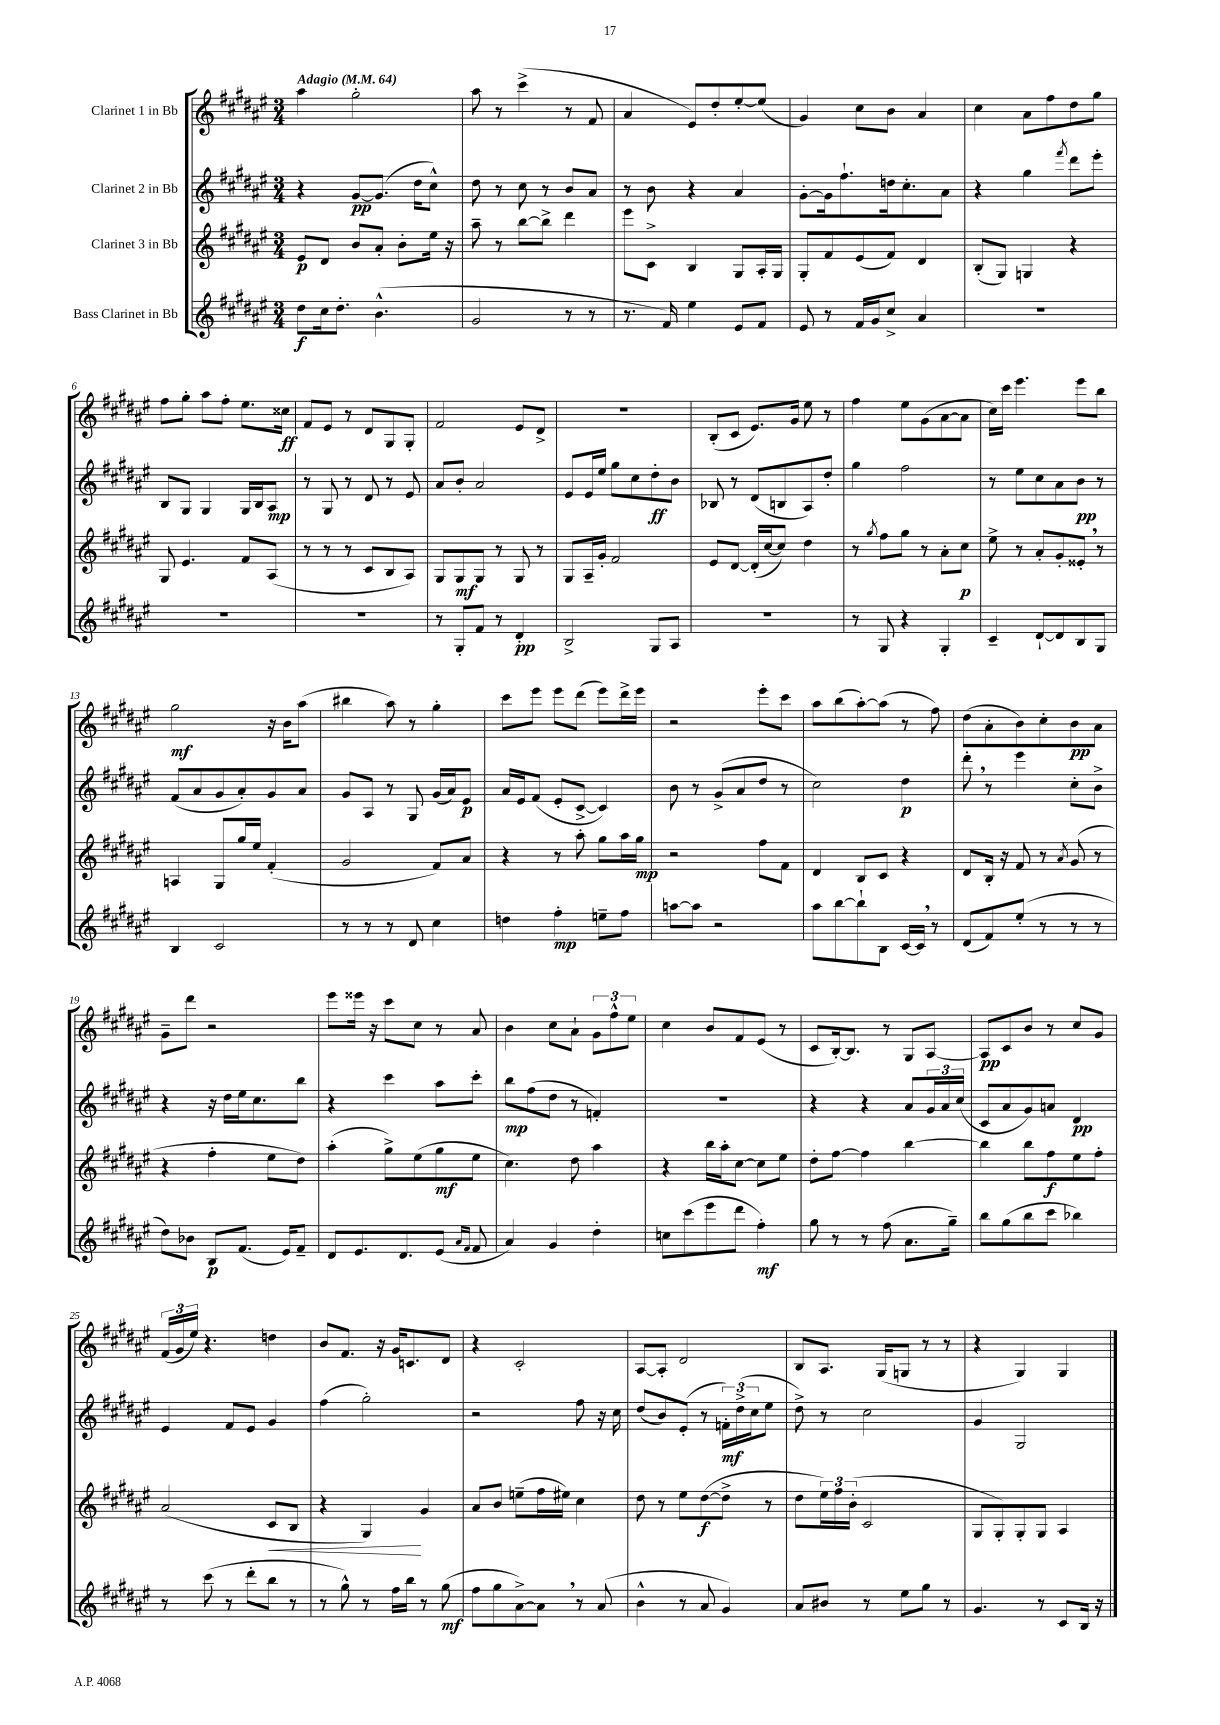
<<
\new StaffGroup <<
\new Staff = "s0" \with { instrumentName = "Clarinet 1 in Bb" } {
    \clef treble \key fis \major \numericTimeSignature \time 3/4 \tempo "Adagio" 4 = 64
    ais''4 gis''2-. |
    ais''8 r8 cis'''4->( r8 fis'8 |
    ais'4 eis'8) dis''8-. eis''8~-. eis''8( |
    gis'4) cis''8 b'8 ais'4 |
    cis''4 ais'8 fis''8 dis''8 gis''8 |
    fis''8 gis''8-. ais''8 fis''8-. eis''8. cisis''16\ff |
    fis'8 eis'8 r8 dis'8 gis8 gis8-. |
    fis'2 eis'8 dis'8-> |
    R2. |
    b8-.( cis'8 eis'8.) gis'16 eis''8 r8 |
    fis''4 eis''8 gis'8( ais'8~ ais'8 |
    cis''16) cis'''16 eis'''4. eis'''8 b''8 |
    gis''2\mf r16 b'16 ais''8( |
    bis''4 ais''8) r8 gis''4-. |
    cis'''8 eis'''8 eis'''8 dis'''8( eis'''8) dis'''16-> eis'''16 |
    r2 eis'''8-. cis'''8 |
    ais''8 b''8( ais''8~-.) ais''8( r8 fis''8) |
    dis''8( ais'8-. b'8) cis''8-. b'8\pp ais'8 |
    gis'8-- dis'''8 r2 |
    eis'''8 eisis'''16 r16 cis'''8 cis''8 r8 ais'8 |
    b'4 cis''8 ais'8-! \tuplet 3/2 { gis'8 fis''8-^ eis''8 } |
    cis''4 b'8 fis'8 eis'8( r8 |
    cis'8 b16~-.) b8. r8 gis8 ais8~ |
    ais8\pp cis'8 b'8 r8 cis''8 gis'8 |
    \tuplet 3/2 { fis'16( gis'16 eis''16) } r4. d''4 |
    b'8 fis'8. r16 gis'16 c'8. dis'8 |
    r4 cis'2-. |
    ais8~ ais8-. dis'2 |
    b8 ais8. gis16( g8 r8 r8 |
    r4 gis4) gis4 \bar "|." |
}
\new Staff = "s1" \with { instrumentName = "Clarinet 2 in Bb" } {
    \clef treble \key fis \major \numericTimeSignature \time 3/4
    r4 gis'8~\pp gis'8.( dis''16 cis''8-^) |
    dis''8 r8 cis''8 r8 b'8 ais'8 |
    r8 b'8 r4 ais'4 |
    gis'8~-. gis'16 fis''8.-! d''16 cis''8.-. ais'8 |
    r4 gis''4 \acciaccatura { fis'''8 } dis'''8 eis'''8-. |
    b8 gis8 gis4 gis16 b16 ais8\mp |
    r8 gis8 r8 dis'8 r8 eis'8 |
    ais'8 b'8-. ais'2 |
    eis'8 eis'16 eis''16 gis''8 cis''8 dis''8-.\ff b'8 |
    bes8 r8 dis'8( b8 ais8) dis''8-. |
    gis''4 fis''2 |
    r8 eis''8 cis''8 ais'8 b'8\pp r8 |
    fis'8( ais'8 gis'8 ais'8-.) gis'8 ais'8 |
    gis'8 ais8 r8 gis8 gis'16( ais'16) eis'8\p |
    ais'16 eis'16 fis'8( eis'8-. cis'8~-> cis'4) |
    b'8 r8 gis'8->( ais'8 dis''8 r8 |
    cis''2) dis''4\p |
    dis'''8-. \breathe r8 eis'''4 cis''8-. b'8-> |
    r4 r16 dis''16 eis''16 cis''8. b''8 |
    r4 cis'''4 ais''8 cis'''8-. |
    b''8\mp fis''8( dis''8 r8 f'4-.) |
    R2. |
    r4 r4 ais'8 \tuplet 3/2 { gis'16 ais'16 cis''16( } |
    cis'8 ais'8 gis'8) a'8 dis'4\pp |
    eis'4 fis'8 eis'8 gis'4 |
    fis''4( gis''2-.) |
    r2 fis''8 r16 cis''16 |
    dis''8( b'8) eis'8-.( r8 \tuplet 3/2 { f'16-.\mf) dis''16->( cis''16 } eis''8 |
    dis''8->) r8 cis''2 |
    gis'4 gis2 \bar "|." |
}
\new Staff = "s2" \with { instrumentName = "Clarinet 3 in Bb" } {
    \clef treble \key fis \major \numericTimeSignature \time 3/4
    eis'8\p dis'8 b'8 ais'8-. b'8-. eis''16 r16 |
    ais''8-- r8 b''8~ b''8-> dis'''4 |
    eis'''8 cis'8-> b4 gis8 ais16-. gis16 |
    gis8-. fis'8 eis'8( fis'8) dis'4 |
    b8-.( gis8) g4 r4 |
    gis8 eis'4. fis'8 ais8( |
    r8 r8 r8 cis'8 b8 ais8) |
    gis8 gis8\mf gis8 r8 gis8 r8 |
    gis8 ais16-- gis'16-. fis'2 |
    eis'8 dis'8~ dis'16-.( cis''16~ cis''8) dis''4 |
    r8 \acciaccatura { gis''8 } fis''8 gis''8 r8 ais'8-. cis''8\p |
    eis''8-> r8 ais'8-. gis'8-. eisis'8-. \breathe r8 |
    a4 gis8 gis''16 eis''16 fis'4-.( |
    gis'2 fis'8) ais'8 |
    r4 r8 ais''8-. gis''8 ais''16 gis''16\mp |
    r2 fis''8 fis'8 |
    dis'4 b8 cis'8 r4 |
    dis'8 b16-. r16 fis'8 r8 \acciaccatura { ais'8 } gis'8( r8 |
    r4 fis''4-. eis''8 dis''8) |
    ais''4-.( gis''8->) eis''8( gis''8\mf eis''8 |
    cis''4.) dis''8 ais''4 |
    r4 b''16 ais''16-. cis''8~ cis''8 eis''8 |
    dis''8-. fis''8~ fis''4 b''4~ |
    b''4 b''8 fis''8\f eis''8 fis''8-. |
    ais'2( cis'8\< b8 |
    r4 gis4\!) gis'4 |
    ais'8 b'8 e''8--( fis''16 eis''16) cis''4 |
    dis''8 r8 eis''8 dis''8~\f( dis''8-> r8 |
    dis''8 \tuplet 3/2 { eis''16) fis''16 b'16-.( } cis'2 |
    gis8 gis8-.) gis8-. gis8 ais4 \bar "|." |
}
\new Staff = "s3" \with { instrumentName = "Bass Clarinet in Bb" } {
    \clef treble \key fis \major \numericTimeSignature \time 3/4
    dis''8\f cis''16 dis''8.-. b'4.-^( |
    gis'2 r8 r8 |
    r8. fis'16) eis''4 eis'8 fis'8 |
    eis'8 r8 fis'16 gis'16 cis''8-> ais'4 |
    R2. |
    R2. |
    R2. |
    r8 gis8-. fis'8 r8 dis'4-.\pp |
    b2-> gis8 ais8 |
    R2. |
    r8 gis8 r4 gis4-. |
    cis'4-- dis'8~-! dis'8 b8 gis8 |
    b4 cis'2 |
    r8 r8 r8 dis'8 cis''4 |
    d''4 fis''4-.\mp e''8-- fis''8 |
    a''8~ a''8 r2 |
    ais''8 b''8~ b''8-! b8 cis'16~ cis'16 \breathe r8 |
    dis'8( fis'8) eis''8-.( r8 r8 r8 |
    dis''8) bes'8 b8\p fis'8.( eis'16) fis'8-- |
    dis'8 eis'8. dis'8. eis'8( \grace { ais'16 fis'16 } fis'8 |
    ais'4) gis'4 dis''4-. |
    c''8 cis'''8( eis'''8 dis'''8 fis''4-.\mf) |
    gis''8 r8 r8 fis''8( ais'8. gis''16--) |
    b''8 gis''8( b''8 cis'''8 bes''4) |
    r8 cis'''8( r8 dis'''8-. b''8 r8 |
    r8 gis''8-^) r8 fis''16 b''16 r8 gis''8\mf( |
    fis''8 gis''8 ais'8~->) ais'8 \breathe r8 ais'8( |
    b'4-^ r8 ais'8 gis'4) |
    ais'8 bis'8 r8 eis''8 gis''8 r8 |
    gis'4. r8 cis'8 b16 r16 \bar "|." |
}
>>
>>
